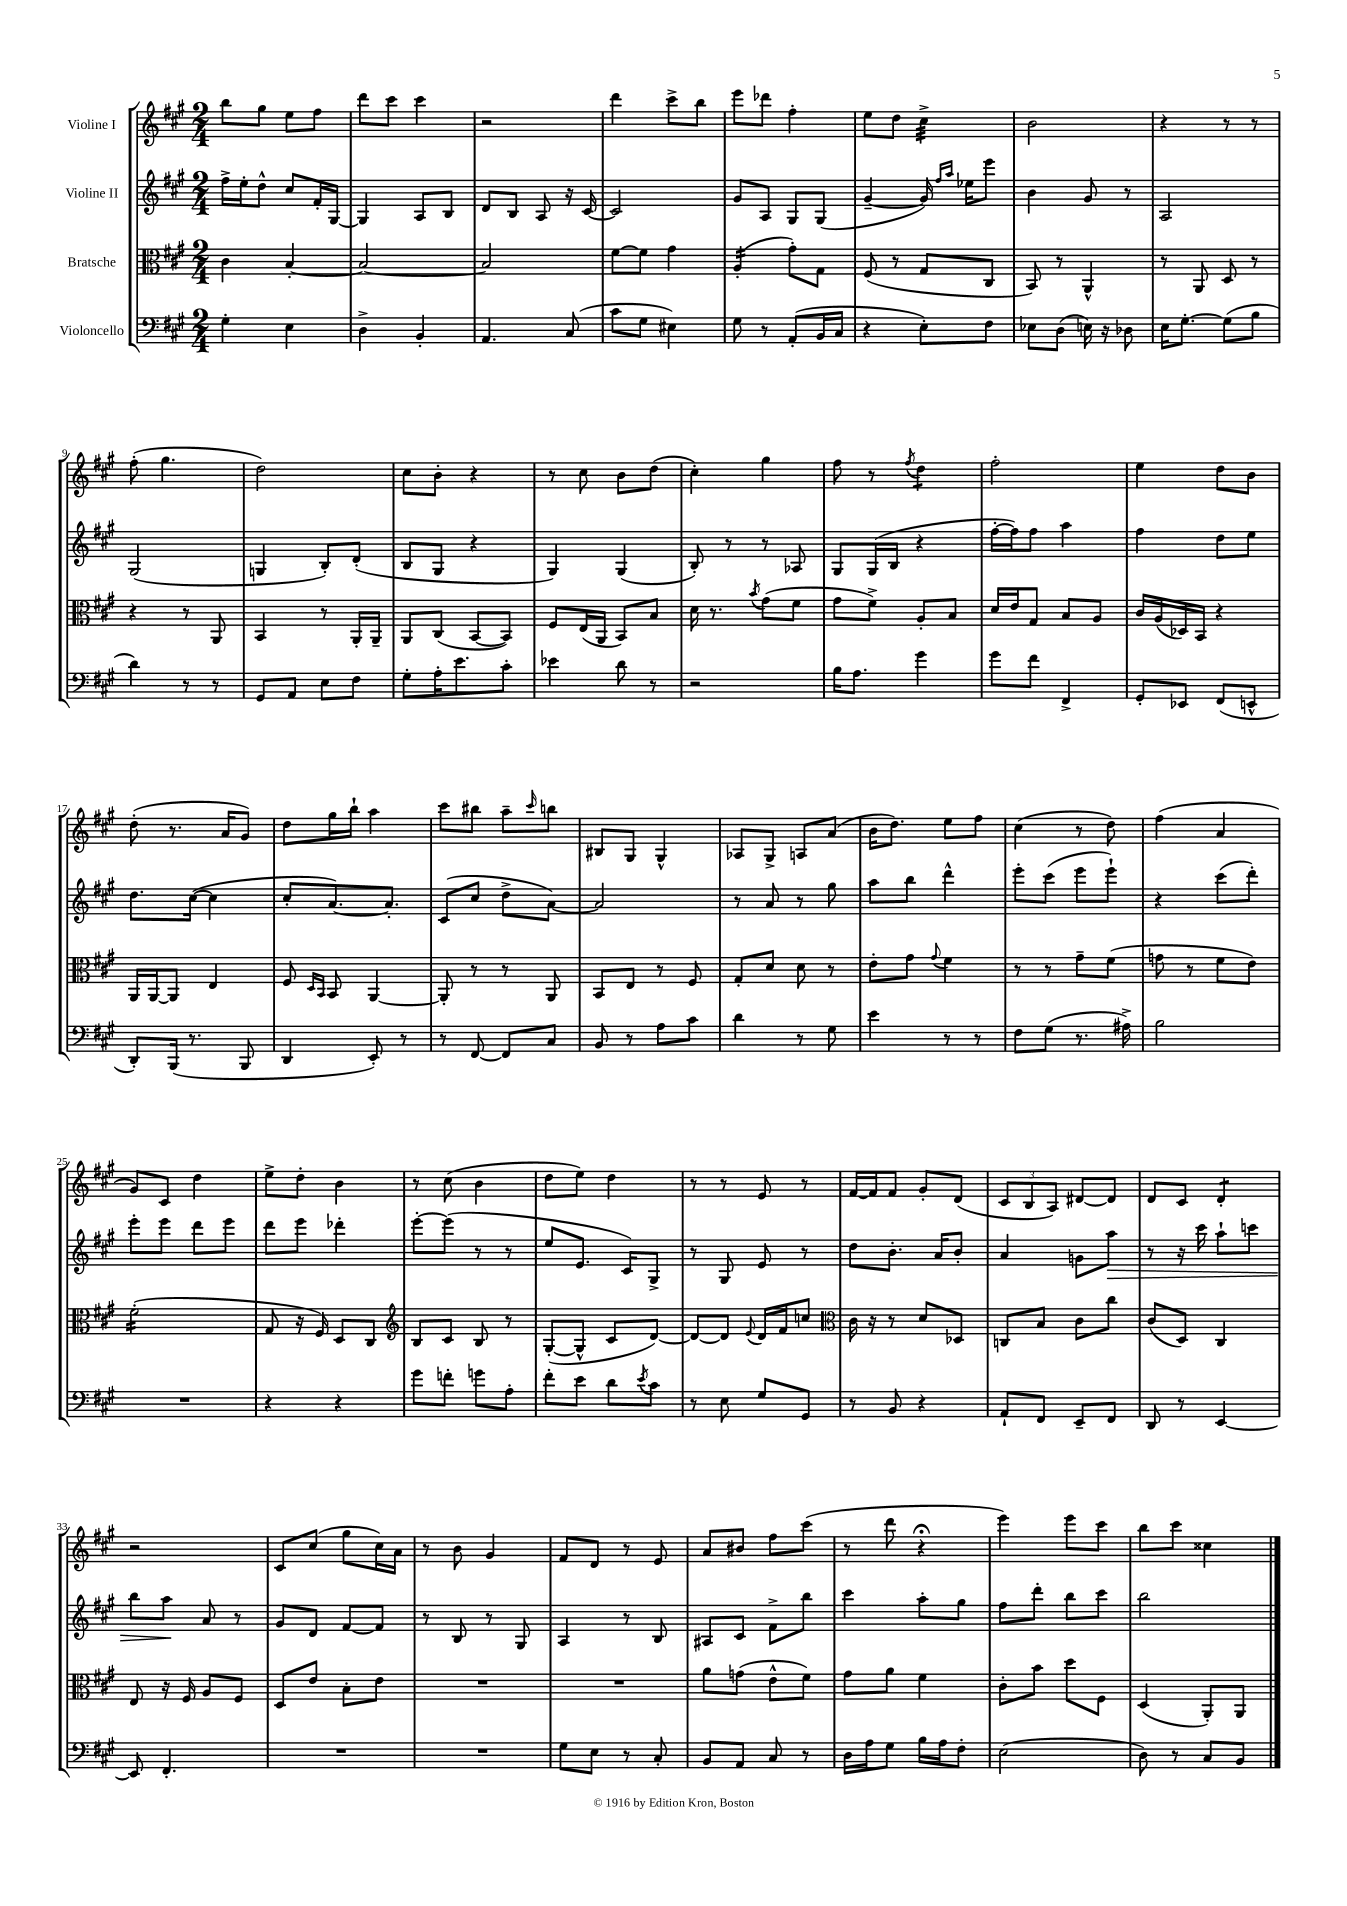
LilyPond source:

<<
\new StaffGroup <<
\new Staff = "s0" \with { instrumentName = "Violine I" } {
    \clef treble \key a \major \numericTimeSignature \time 2/4
    b''8 gis''8 e''8 fis''8 |
    d'''8 cis'''8 cis'''4 |
    r2 |
    d'''4 cis'''8-> b''8 |
    e'''8 des'''8 fis''4-. |
    e''8 d''8 cis''4:32-> |
    b'2 |
    r4 r8 r8 |
    fis''8-.( gis''4. |
    d''2) |
    cis''8 b'8-. r4 |
    r8 cis''8 b'8 d''8( |
    cis''4-.) gis''4 |
    fis''8 r8 \acciaccatura { fis''8 } d''4:8 |
    fis''2-. |
    e''4 d''8 b'8 |
    d''8-.( r8. a'16 gis'8) |
    d''8 gis''16 b''16-! a''4 |
    cis'''8 bis''8 a''8-- \grace { cis'''16 } b''8 |
    bis8 gis8 gis4-^ |
    aes8 gis8-> a8 a'8( |
    b'16 d''8.) e''8 fis''8 |
    cis''4( r8 d''8) |
    fis''4( a'4 |
    gis'8) cis'8 d''4 |
    e''8-> d''8-. b'4 |
    r8 cis''8( b'4 |
    d''8 e''8) d''4 |
    r8 r8 e'8 r8 |
    fis'16~ fis'16 fis'8 gis'8-. d'8( |
    \tuplet 3/2 { cis'8 b8 a8) } dis'8~ dis'8 |
    d'8 cis'8 d'4:8-. |
    r2 |
    cis'8 cis''8( gis''8 cis''16) a'16 |
    r8 b'8 gis'4 |
    fis'8 d'8 r8 e'8 |
    a'8 bis'8 fis''8 cis'''8( |
    r8 d'''8 r4\fermata |
    e'''4) e'''8 cis'''8 |
    b''8 cis'''8 cisis''4 \bar "|." |
}
\new Staff = "s1" \with { instrumentName = "Violine II" } {
    \clef treble \key a \major \numericTimeSignature \time 2/4
    fis''16-> e''16-. d''8-^ cis''8 fis'16-. gis16~ |
    gis4 a8 b8 |
    d'8 b8 a8 r16 cis'16~ |
    cis'2 |
    gis'8 a8 gis8 gis8( |
    gis'4~-- gis'16) \grace { fis''16 a''16 } ees''16 e'''8 |
    b'4 gis'8 r8 |
    a2 |
    gis2( |
    g4 b8-.) d'8-.( |
    b8 gis8 r4 |
    gis4) gis4( |
    b8-.) r8 r8 aes8 |
    gis8 gis16( b16 r4 |
    fis''16~-. fis''16) fis''8 a''4 |
    fis''4 d''8 e''8 |
    d''8. cis''16~( cis''4 |
    cis''8-. a'8.~) a'8.-. |
    cis'8( cis''8 d''8-> a'8~) |
    a'2 |
    r8 a'8 r8 gis''8 |
    a''8 b''8 d'''4-^ |
    e'''8-. cis'''8( e'''8 e'''8-!) |
    r4 cis'''8( d'''8-.) |
    e'''8-. e'''8 d'''8 e'''8 |
    d'''8 e'''8 des'''4-. |
    e'''8~-. e'''8( r8 r8 |
    e''8 e'8. cis'16) gis8-> |
    r8 gis8 e'8 r8 |
    d''8 b'8.-. a'16 b'8-. |
    a'4 g'8 a''8\> |
    r8 r16 cis'''16 a''8-! c'''8 |
    b''8 a''8\! a'8 r8 |
    gis'8 d'8 fis'8~ fis'8 |
    r8 b8 r8 gis8 |
    a4 r8 b8 |
    ais8 cis'8 fis'8-> b''8 |
    cis'''4 a''8-. gis''8 |
    fis''8 d'''8-. b''8 cis'''8 |
    b''2 \bar "|." |
}
\new Staff = "s2" \with { instrumentName = "Bratsche" } {
    \clef alto \key a \major \numericTimeSignature \time 2/4
    cis'4 b4~-. |
    b2~ |
    b2 |
    fis'8~ fis'8 gis'4 |
    a4:16-.( gis'8-.) gis8 |
    fis8( r8 gis8 cis8 |
    b,8) r8 a,4-^ |
    r8 a,8 d8 r8 |
    r4 r8 a,8 |
    b,4 r8 a,16-. a,16-- |
    a,8 cis8( b,8~ b,8) |
    fis8 e16( a,16 b,8) b8 |
    d'16 r8. \acciaccatura { b'8 } gis'8( fis'8 |
    gis'8 fis'8->) a8-. b8 |
    d'16 e'16 gis8 b8 a8 |
    cis'16 a16( des16) b,16 r4 |
    a,16 a,16~ a,8 e4 |
    fis8 \grace { d16 b,16 } b,8 a,4~ |
    a,8-. r8 r8 a,8 |
    b,8 e8 r8 fis8 |
    gis8-. d'8 d'8 r8 |
    e'8-. gis'8 \appoggiatura { gis'8 } fis'4 |
    r8 r8 gis'8-- fis'8( |
    g'8 r8 fis'8 e'8) |
    fis'2:16-.( |
    gis8 r16 fis16) d8 cis8 |
    \clef treble b8 cis'8 b8 r8 |
    gis8~-.( gis8-^ cis'8 d'8~) |
    d'8~ d'8 \appoggiatura { e'8 } d'16 fis'16 c''8 |
    \clef alto cis'16 r16 r8 d'8 des8 |
    c8 b8 cis'8 cis''8 |
    cis'8( d8) cis4 |
    e8 r16 fis16 a8 fis8 |
    d8 e'8 b8-. e'8 |
    R2 |
    R2 |
    a'8 g'8( e'8-^ fis'8) |
    gis'8 a'8 fis'4 |
    cis'8-. b'8 d''8 fis8 |
    d4( a,8-.) a,8 \bar "|." |
}
\new Staff = "s3" \with { instrumentName = "Violoncello" } {
    \clef bass \key a \major \numericTimeSignature \time 2/4
    gis4-. e4 |
    d4-> b,4-. |
    a,4. cis8( |
    cis'8 gis8 eis4) |
    gis8 r8 a,8-.( b,16 cis16 |
    r4 e8-.) fis8 |
    ees8 d8( e16) r16 des8 |
    e16 gis8.~-. gis8( b8 |
    d'4) r8 r8 |
    gis,8 a,8 e8 fis8 |
    gis8-. a16-. e'8. cis'8-. |
    ees'4 d'8 r8 |
    r2 |
    b16 a8. gis'4 |
    gis'8 fis'8 fis,4-> |
    gis,8-. ees,8 fis,8( e,8-^ |
    d,8-.) b,,16( r8. b,,8 |
    d,4 e,8-.) r8 |
    r8 fis,8~ fis,8 cis8 |
    b,8 r8 a8 cis'8 |
    d'4 r8 gis8 |
    e'4 r8 r8 |
    fis8 gis8( r8. ais16->) |
    b2 |
    R2 |
    r4 r4 |
    gis'8 f'8-. g'8 a8-. |
    fis'8-. e'8 d'8 \acciaccatura { e'8 } cis'8 |
    r8 e8 gis8 gis,8 |
    r8 b,8 r4 |
    a,8-! fis,8 e,8-- fis,8 |
    d,8 r8 e,4~ |
    e,8 fis,4.-. |
    R2 |
    R2 |
    gis8 e8 r8 cis8-. |
    b,8 a,8 cis8 r8 |
    d16 a16 gis8 b16 a16 fis8-. |
    e2( |
    d8) r8 cis8 b,8 \bar "|." |
}
>>
>>
